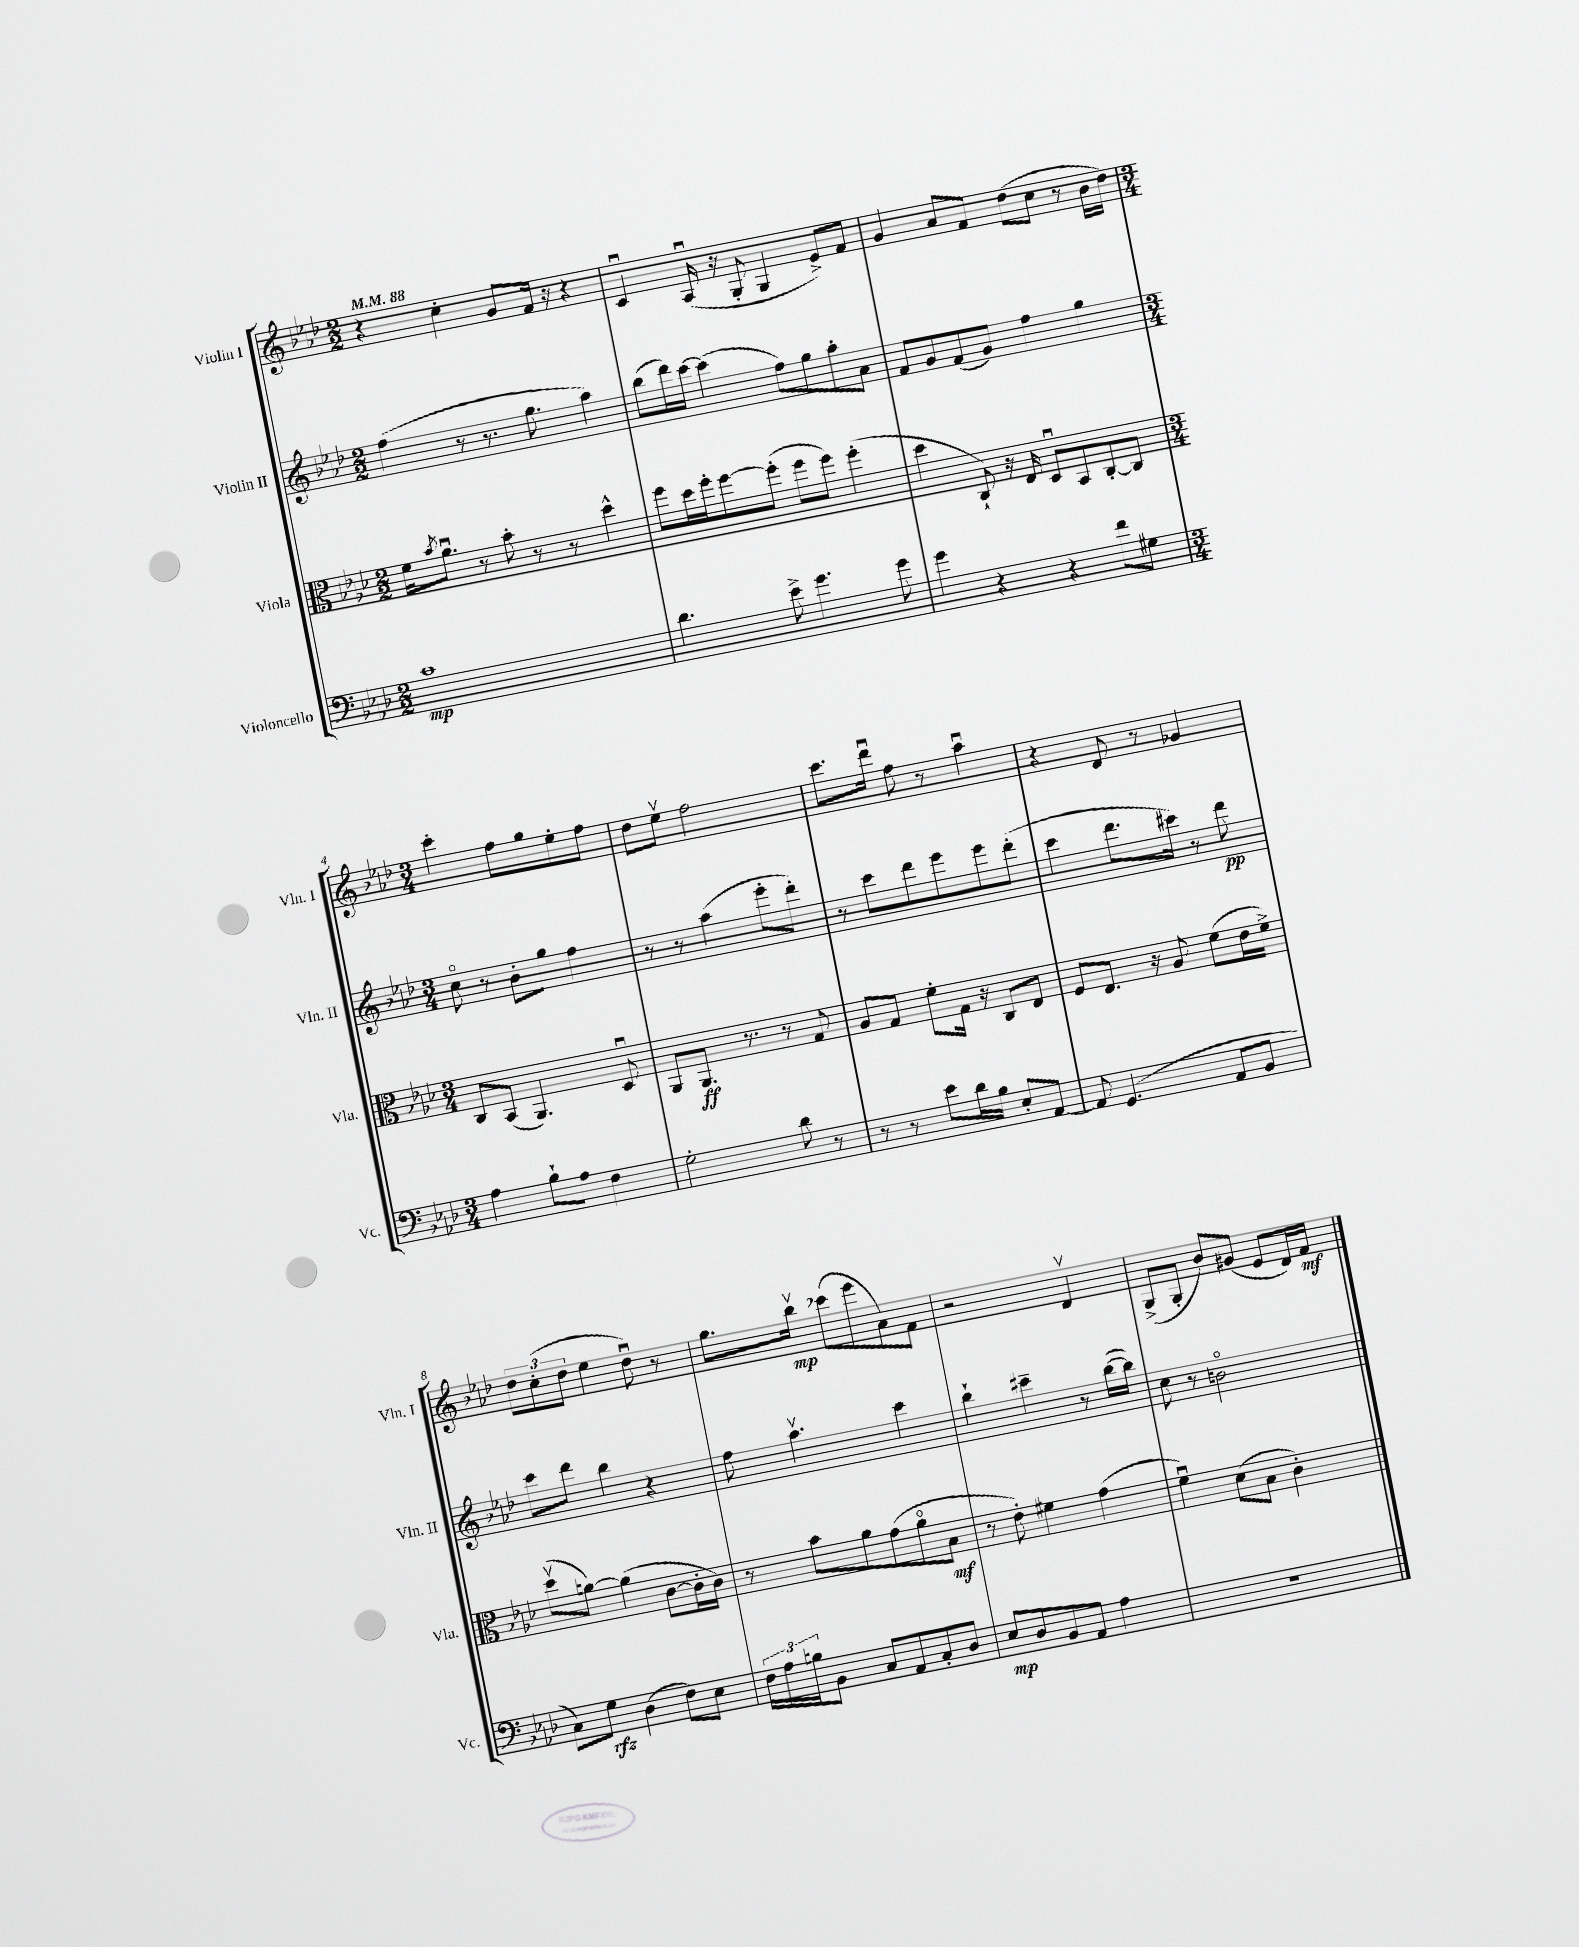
<<
\new StaffGroup <<
\new Staff = "s0" \with { instrumentName = "Violin I" shortInstrumentName = "Vln. I" } {
    \clef treble \key aes \major \numericTimeSignature \time 2/2 \tempo 4 = 88
    r4 c''4-. g'8 f'16 r16 r4 |
    c'4\downbow aes16\downbow( r16 g8-. g4 ees'8->) f'8 |
    g'4 aes'8 f'8 des''8( c''8 r8 bes'16 des''16) |
    \numericTimeSignature \time 3/4 c'''4-. f''8 g''8 ees''8-. f''8 |
    des''8 ees''8\upbow f''2 |
    c'''8. des'''16\downbow f''8 r8 aes''4\downbow |
    r4 des'8 r8 ges'4 |
    \tuplet 3/2 { des''8 c''8-.( des''8 } ees''4 des''8\downbow) r8 |
    g''8. bes''16\upbow\mp ces'''8( ees'''8 aes'8) f'8 |
    r2 des'4\upbow |
    g8->( g8-. bes'8) gis'8( ees'8 des'16) f'16\mf \bar "|." |
}
\new Staff = "s1" \with { instrumentName = "Violin II" shortInstrumentName = "Vln. II" } {
    \clef treble \key aes \major \numericTimeSignature \time 2/2
    f''4( r8 r8. g''8. aes''4) |
    bes''8( des'''16) c'''16~ c'''4( f''8) g''8 aes''8-. aes'8 |
    f'8 g'8 f'8( g'8) f''4 g''4 |
    \numericTimeSignature \time 3/4 c''8\flageolet r8 bes'8-. g''8 f''4 |
    r8 r8 aes''4( ees'''8-. des'''8-.) |
    r8 c'''8 des'''8 ees'''8 ees'''8 des'''8-.( |
    c'''4 des'''8. cis'''16) r8 des'''8\pp |
    c'''8 des'''8 bes''4 r4 |
    f''8 aes''4.\upbow c'''4 |
    bes''4-! cis'''4-- r8 bes''16~( bes''16) |
    c''8 r8 b'2\flageolet \bar "|." |
}
\new Staff = "s2" \with { instrumentName = "Viola" shortInstrumentName = "Vla." } {
    \clef alto \key aes \major \numericTimeSignature \time 2/2
    f'16 \acciaccatura { bes'8 } aes'8.\downbow r8 bes'8-. r8 r8 des''4-^ |
    f''8 des''16 f''16-. f''8~ f''8-.( f''8 f''8) f''4-.( |
    des''4 c8-!) r16 ees16 des8\downbow bes,8 c8~-. c8 |
    \numericTimeSignature \time 3/4 c8 bes,8( aes,4.) des8\downbow |
    aes,8 aes,8.\ff r8. r8 g8 |
    aes8 g8 f'8-. g16 r16 c8 ees8 |
    f8 ees8. r16 aes8 f'8( ees'16 f'16->) |
    des''8\upbow( a'8~) a'4( c'8~ c'16-. c'16) |
    r8 bes'8 aes'8 g'8( aes'8\flageolet bes8\mf |
    r8 ees'8-.) fis'4 g'4( |
    f'4\downbow) des'8( bes8 c'4-.) \bar "|." |
}
\new Staff = "s3" \with { instrumentName = "Violoncello" shortInstrumentName = "Vc." } {
    \clef bass \key aes \major \numericTimeSignature \time 2/2
    c'1\mp |
    des'4. ees'8-> g'4. g'8 |
    g'4 r4 r4 f'8 gis8 |
    \numericTimeSignature \time 3/4 aes4 bes8-! aes8 f4 |
    g2-. des'8 r8 |
    r8 r8 ees'8 des'16 bes16 ees8-. aes,8~ |
    aes,8 g,4.( aes,8 bes,8 |
    c8) g8\rfz des4( f8) ees8 |
    \tuplet 3/2 { f16 aes16 b16 } bes,8 c8 aes,8 c8-. des8 |
    ees8\mp des8 bes,8 aes,8 aes4 |
    R2. \bar "|." |
}
>>
>>
